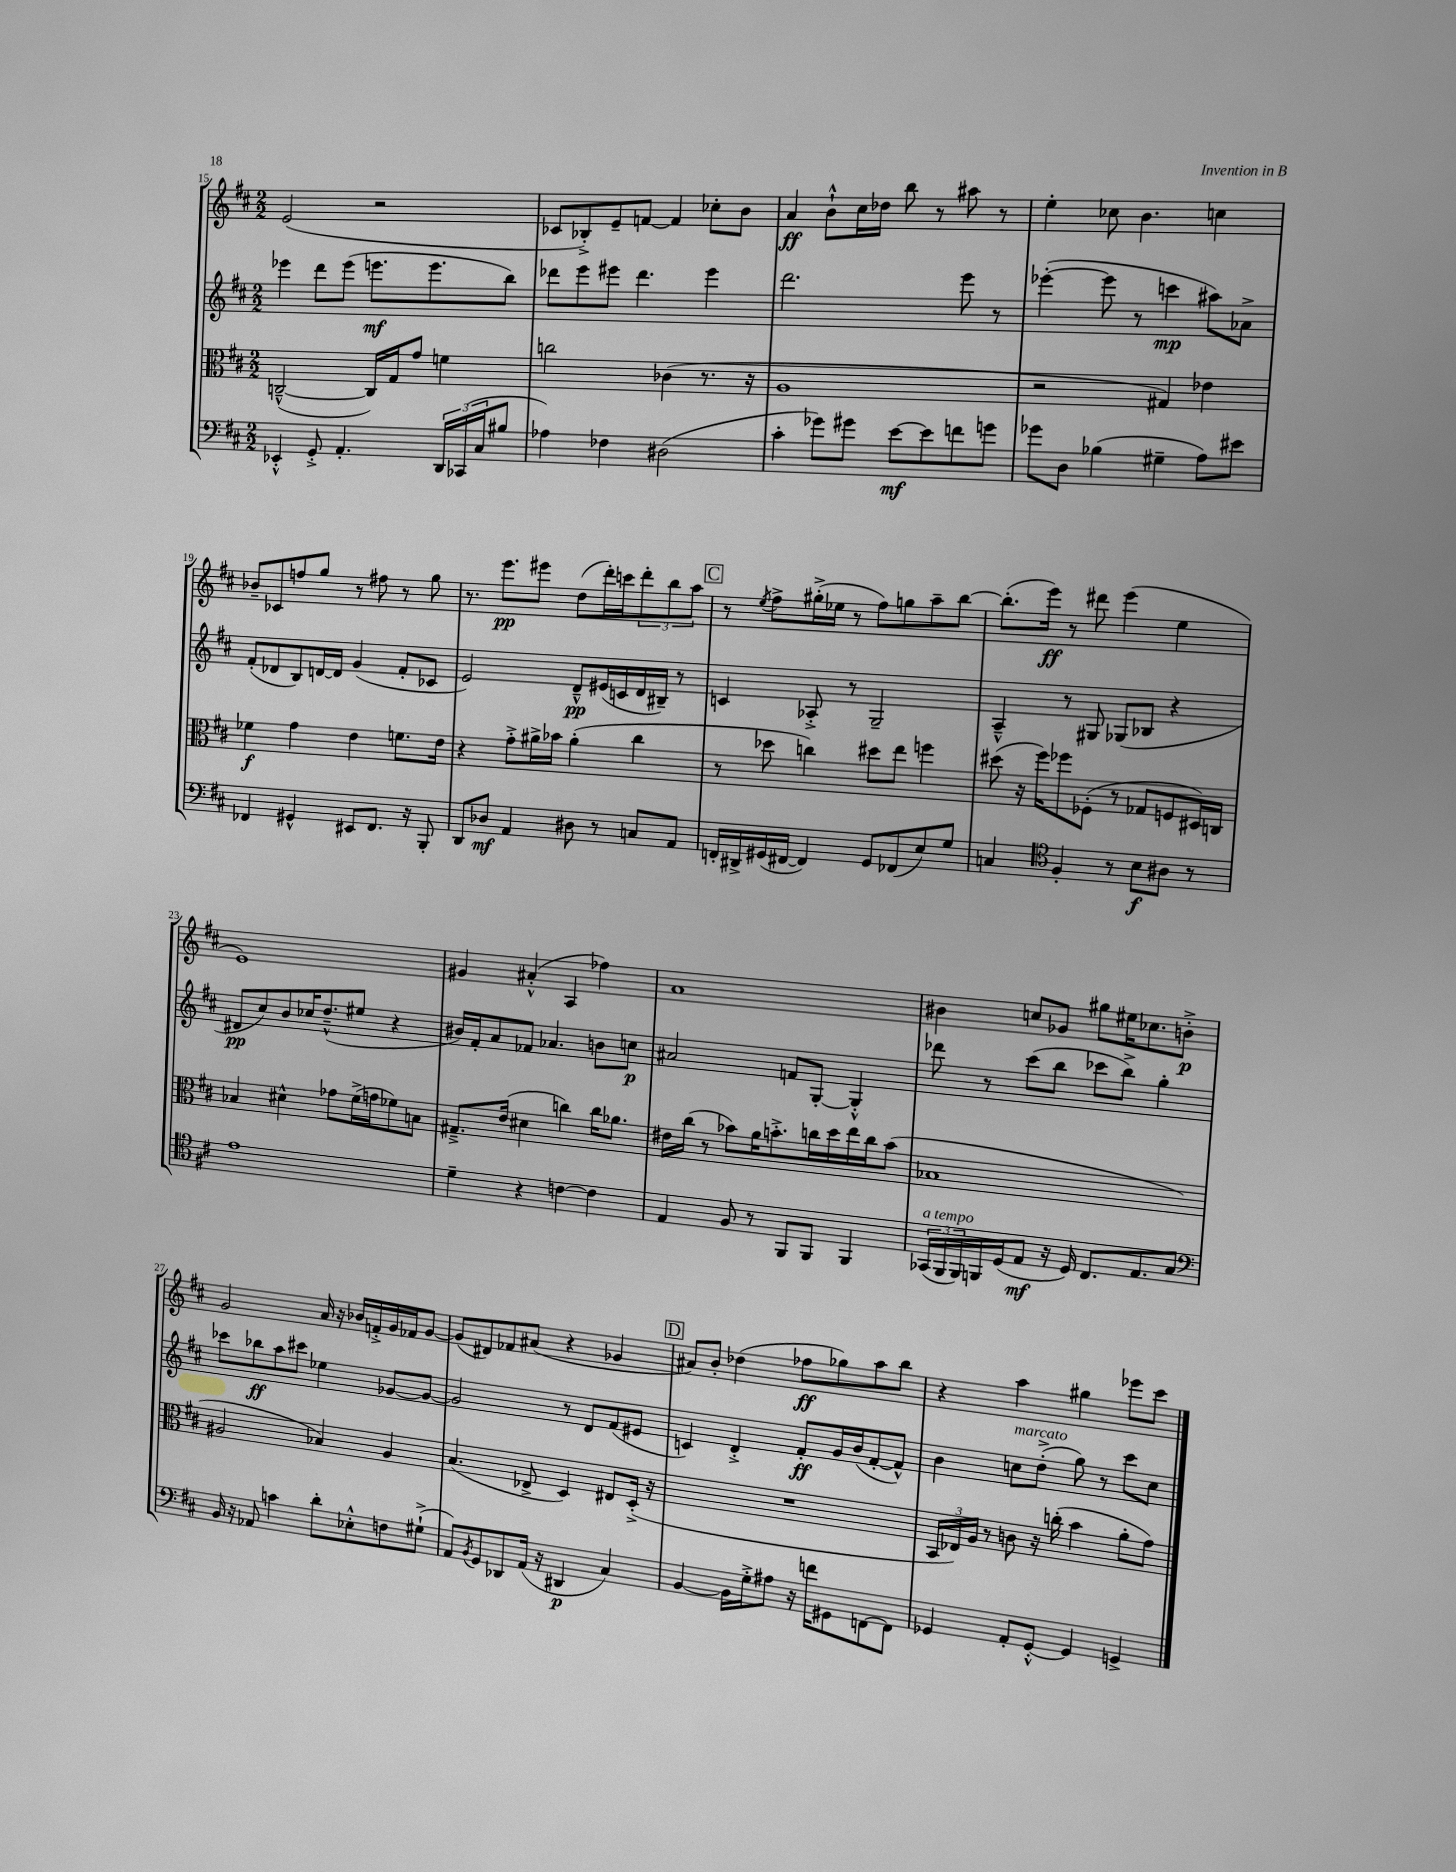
<<
\new StaffGroup <<
\new Staff = "s0" {
    \clef treble \key d \major \numericTimeSignature \time 2/2
    e'2( r2 |
    ces'8 bes8-.->) e'8-- f'8~ f'4 ces''8-. b'8 |
    a'4\ff b'8-!-^ cis''16 des''16 b''8 r8 ais''8 r8 |
    e''4-. ces''8 b'4. c''4 |
    bes'8-- ces'8 f''8 g''8 r8 fis''8 r8 g''8 |
    r8. e'''8.\pp eis'''8 d''8( d'''16-.) c'''16 \tuplet 3/2 { d'''8-. b''8 a''8 } |
    \mark \markup { \box "C" } r8 \acciaccatura { e''8 } fis''8-> gis''16-.->( ees''16 r8 fis''8) g''8 a''8-- b''8~ |
    b''8.-.( e'''16\ff) r8 dis'''8 e'''4( e''4 |
    e'1) |
    gis'4 ais'4-.-^( a4 fes''4) |
    a'1 |
    bis'4 c''8 ges'8 gis''8 eis''16 ces''8. b'8-.->\p |
    g'2 a'16 r16 bes'16 f'16-.-> g'16 fes'16 g'8~ |
    g'8( dis'8) fes'8 ais'8( r4 ges'4 |
    \mark \markup { \box "D" } ais'8) b'8-. des''4( fes''8\ff ges''8) a''8 b''8 |
    r4 a''4 gis''4 ees'''8 cis'''8 \bar "|." |
}
\new Staff = "s1" {
    \clef treble \key d \major \numericTimeSignature \time 2/2
    ees'''4 d'''8 ees'''8( e'''8.\mf e'''8. b''8) |
    des'''8 e'''8 eis'''8 des'''4. eis'''4 |
    d'''2. e'''8 r8 |
    ees'''4~-.( ees'''8 r8 c'''4\mp ais''8) aes'8-> |
    fis'8-.( des'8 b8) d'16~ d'16 g'4( fis'8-. ces'8 |
    e'2) d'8---^\pp eis'16( c'16 d'16 bis16--) r8 |
    \mark \markup { \box "C" } c'4 aes8-.-> r8 g2-- |
    a4---^ r8 gis8 ges8( bes8 r4 |
    dis'8\pp cis''8) b'8 ces''16 d''8.---^( eis''8 r4 |
    bis'16) fis'16-. a'8 fes'8 aes'4. b'8 c''8\p |
    ais'2 f'8 g8~-. g4-.-^ |
    des'''8 r8 cis'''8( b''8 ces'''8 b''8->) g''4-. |
    ces'''8 bes''8\ff a''8 cis'''8 ees''4 ges'8~ ges'8~ |
    ges'2 r8 d'8 fis'8( eis'8 |
    \mark \markup { \box "D" } c'4) d'4-.-> fis'8-.\ff g'16 b'16( fis'8~-. fis'8-^) |
    b'4 c''8^\markup { \italic "marcato" } d''8-.->( g''8) r8 cis'''8 c''8 \bar "|." |
}
\new Staff = "s2" {
    \clef alto \key d \major \numericTimeSignature \time 2/2
    c2~---^( c16) g16 g'8 f'4 |
    c''2 ces'4( r8. r16 |
    a1 |
    r2 gis4) ees'4 |
    fes'4\f g'4 e'4 f'8. e'16 |
    r4 g'8-.-> ais'16-> bes'16 ais'4-.( cis''4 |
    \mark \markup { \box "C" } r8 des''8 c''4) dis''8 e''8 f''4 |
    dis''8( r16 fis''16) fes''8 fes8-.( r8 ges8 f8 dis16) c16 |
    bes4 dis'4-^ ges'8 fis'16->( g'16 fes'8) b8 |
    gis8.---> e'16( dis'4 c''4) c''16 aes'8. |
    eis'16 cis''16( r8 bes'8) a'16 b'8.-.-> c''16 d''16 e''16 c''16 b'8( |
    bes1 |
    ais2 bes4) ais4 |
    b4.( ees8-> d4) eis8 d16-.->( r16 |
    \mark \markup { \box "D" } R1 |
    \tuplet 3/2 { b,16 ees16) a16 } r8 c'8 r16 c''16-.( b'4 a'8-. g'8) \bar "|." |
}
\new Staff = "s3" {
    \clef bass \key d \major \numericTimeSignature \time 2/2
    ees,4-.-^ g,8-.-> a,4.-. \tuplet 3/2 { d,16 ces,16( cis16 } bis8 |
    aes4) fes4 dis2( |
    cis'4-. ges'8) gis'8 e'8~\mf e'8 f'8 g'8 |
    ges'8 d8 bes4( gis4-- a8) eis'8 |
    fes,4 gis,4-^ eis,8 fes,8. r16 b,,8-. |
    d,8 des8\mf a,4 dis8 r8 c8 a,8 |
    \mark \markup { \box "C" } f,16-. dis,16-> gis,16( fis,16~ fis,4) gis,8 fes,8( e8) g8 |
    c4 \clef tenor fis4-. r8 b8\f ais8 r8 |
    e'1 |
    d'4-- r4 c'4~ c'4 |
    e4 fis8 r8 fis,8 fis,8 fis,4 |
    \tuplet 3/2 { ges,16^\markup { \italic "a tempo" }( fis,16 fis,16) } f,16 d16( e8\mf r16 d16) cis8. e8. g8 |
    \clef bass b,16 r16 aes,8 c'4 d'8-. ees8-.-^ f8 gis8-!->( |
    a,8) \acciaccatura { b,8 } g,8 des,8 a,16( r16 dis,4\p cis4) |
    \mark \markup { \box "D" } b,4~ b,16 g16-.-> ais8 r16 f'16 gis,8 f,8~ f,8 |
    ges,4 a,8-. ges,8~-.-^ ges,4 g,4-> \bar "|." |
}
>>
>>
\layout { \context { \Score currentBarNumber = #15 } }
